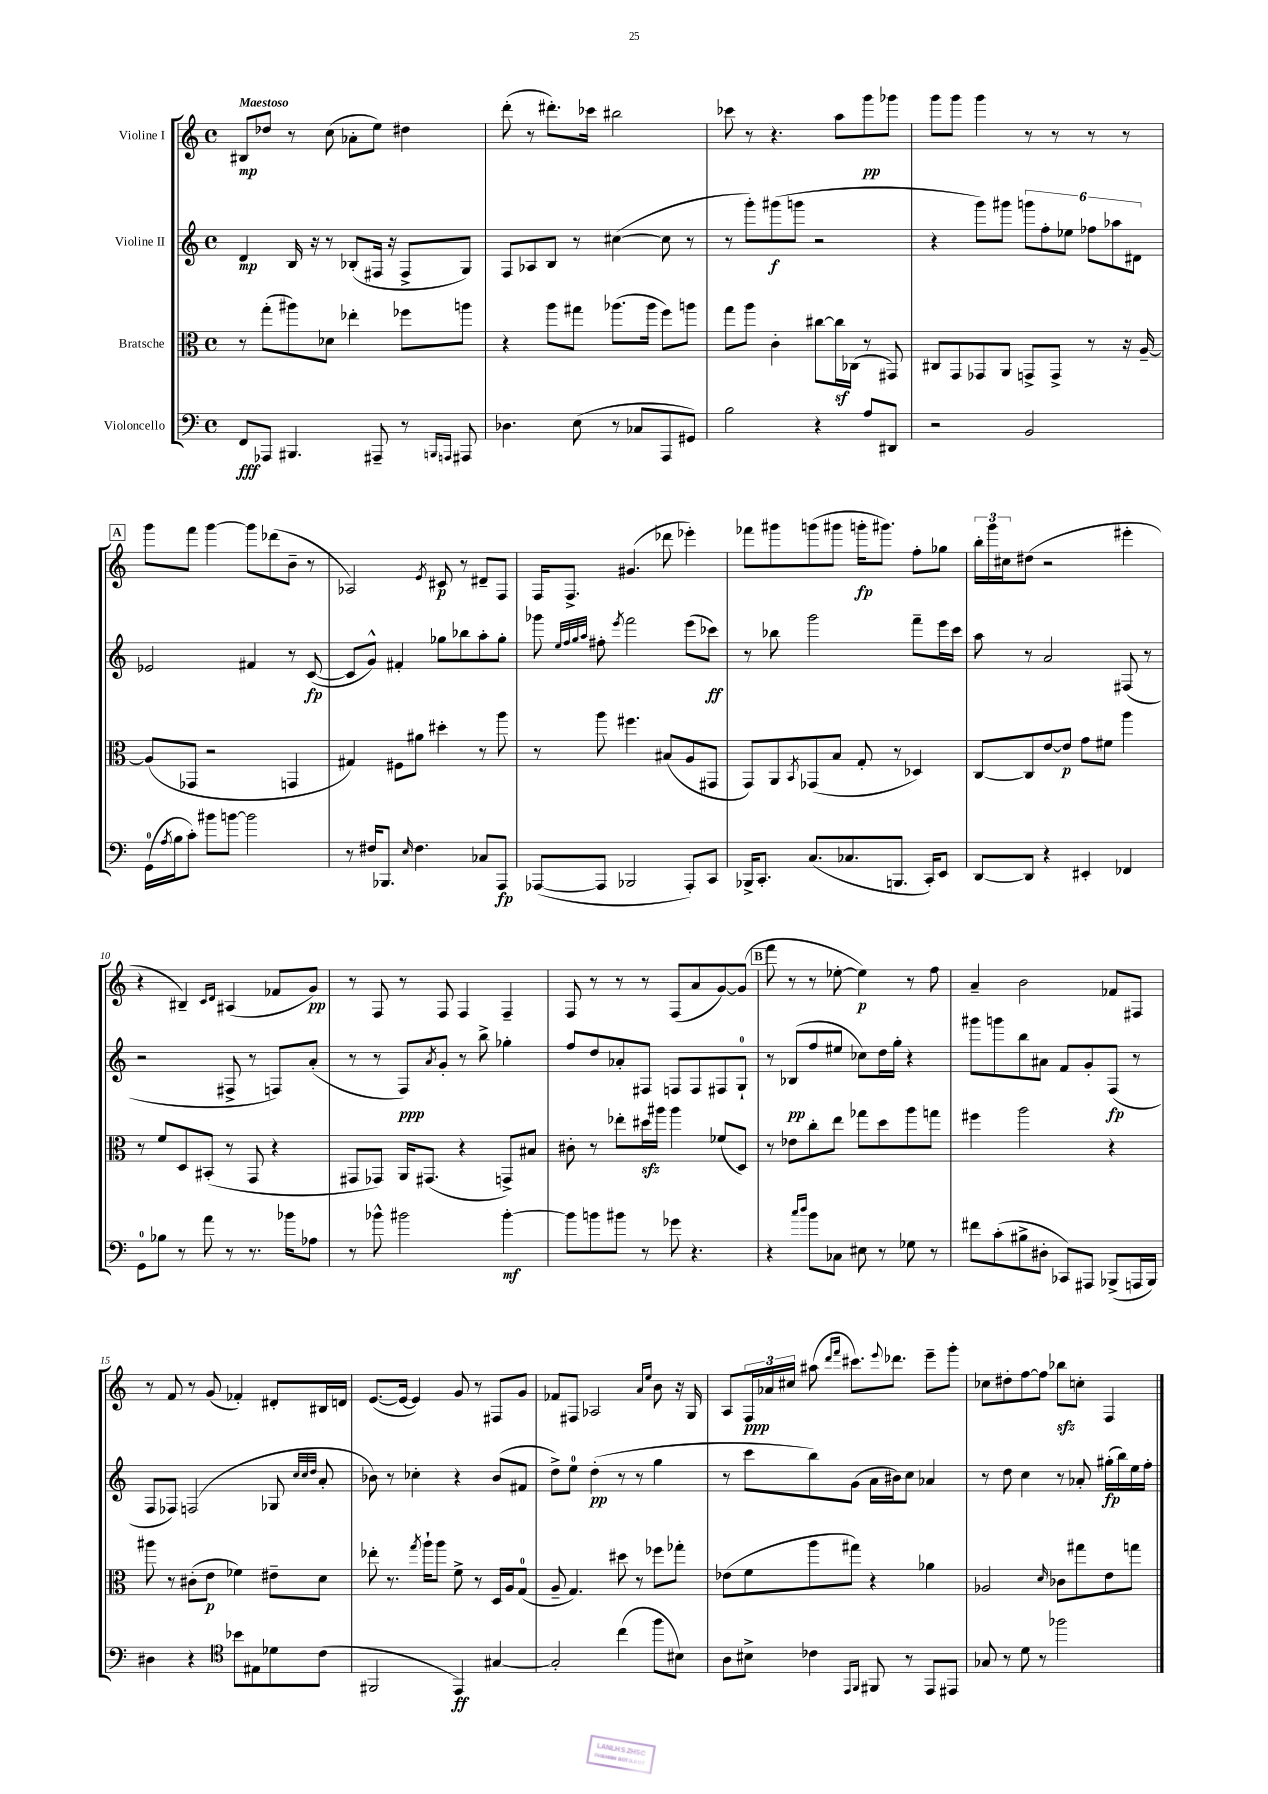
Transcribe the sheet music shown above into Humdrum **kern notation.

**kern	**kern	**kern	**kern
*staff4	*staff3	*staff2	*staff1
*clefF4	*clefC3	*clefG2	*clefG2
*k[]	*k[]	*k[]	*k[]
*M4/4	*M4/4	*M4/4	*M4/4
*met(c)	*met(c)	*met(c)	*met(c)
8FF	8r	4d	8B#
8AAA-	(8gg'	.	8dd-
4.BBB#	8aa#)	16B	8r
.	.	16r	.
.	8d-	8r	(8cc
.	4ee-'	(8B-'	8a-'
8AAA#~	.	16F#	8ee)
.	.	16r	.
8r	8ff-	8F#^	4dd#
16qqBBB	.	.	.
16qqAAA	.	.	.
8AAA#	8aa	8G)	.
=	=	=	=
4.D-	4r	8F	(8ddd'
.	.	8A-	8r
.	8aa	8B	8.ddd#')
(8E	8gg#	8r	.
.	.	.	16ccc-
8r	(8.aa-	([4cc#	2bb#
8C-	.	.	.
.	16aa-	.	.
8AAA	8ff)	8cc#]	.
8GG#)	8aa	8r	.
=	=	=	=
2B	8gg	8r	8ccc-
.	8aa	8ggg')	8r
.	4c'	(8ggg#	4.r
.	.	8ggg	.
4r	[8cc#	2r	.
.	16cc#]	.	8aa
.	(16C-	.	.
8A	8r	.	8ggg
8DD#	8GG#)	.	8ggg-
=	=	=	=
2r	8C#	4r	8ggg
.	8GG	.	8ggg
.	8GG-	8ggg)	4ggg
.	8AA	8ggg#	.
2BB	8GG^	12ggg	8r
.	.	12ff'	.
.	8GG^	.	8r
.	.	12ee-	.
.	8r	12ff-	8r
.	.	12aa-	.
.	16r	.	8r
.	.	12d#	.
.	[16A~	.	.
=	=	=	=
(16GG	(8A]	2e-	8ggg
8qA	.	.	.
16B	.	.	.
8c')	8GG-	.	8fff
8b#	2r	.	[4ggg
[8b	.	.	.
2b]	.	4f#	8ggg]
.	.	.	(8ddd-
.	4GG	8r	8b~
.	.	([8c	8r
=	=	=	=
8r	4G#)	8c]	2A-)
16F#	.	8g^^)	.
8.BBB-	.	.	.
.	8F#	4f#'	.
16qqE	.	.	.
4.F#	8a#	.	.
.	.	.	8qe
.	4dd#'	8gg-	8c#
.	.	8bb-	8r
8C-	8r	8aa'	8d#~
8AAA	8aa	8gg-'	8F
=	=	=	=
([8AAA-	8r	8ggg-	16F
.	.	.	8.F^
.	.	32qqee	.
.	.	32qqff	.
.	.	32qqgg	.
.	.	32qqaa	.
8AAA-]	8aa	8ff#'	.
.	.	8qeee	.
2BBB-	4.ff#	2fff	(4.g#
.	(8B#	.	8ddd-
8AAA-')	8A	(8eee	4eee-')
8CC	8GG#	8ccc-)	.
=	=	=	=
16BBB-^	8GG)	8r	8fff-
8.CC'	.	.	.
.	8AA	8bb-	8ggg#
.	8qBB	.	.
(8.C	(8GG-	2ggg	(8ggg
.	8B	.	8ggg#
8.C-	.	.	.
.	8G'	.	16ggg'
.	.	.	8.ggg#)
8.BBB	8r	.	.
.	4D-)	8fff~	8ff'
16CC')	.	.	.
8EE	.	16eee	8gg-
.	.	16ccc	.
=	=	=	=
[8DD	[8C	8aa	24bb'
.	.	.	24ggg
.	.	.	24cc#
8DD]	8C]	8r	(8dd#
4r	[8e	2a	2r
.	8e]	.	.
4EE#'	8g	.	.
.	8f#	.	.
4FF-	4aa	(8F#	4eee#'
.	.	8r	.
=	=	=	=
8GG	8r	2r	4r
8B-	8f	.	.
8r	8D	.	4B#~)
8a	(8BB#'	.	.
.	.	.	16qqc
.	.	.	16qqd
8r	8r	8F#^	(4A#
8.r	8GG	8r	.
.	4r	8F)	8f-
16b-	.	.	.
8A-	.	(8a'	8g)
=	=	=	=
8r	8GG#	8r	8r
8b-^^	8GG-)	8r	8F
2b#	16AA	8F)	8r
.	(8.GG#	.	.
.	.	8qa	.
.	.	8g'	8F
.	4r	8r	4F
.	.	8bb^	.
[4b#'	8GG^)	4gg-'	4F~
.	8B#	.	.
=	=	=	=
8b#]	8c#'	8ff	8F
8b	8r	8dd	8r
8b#	8ee-'	8a-'	8r
8r	16dd#	8F#	8r
.	16aa#	.	.
8g-	4aa#	8F	(8F
4.r	.	8F	8a
.	(8f-	8F#	[8g)
.	8D)	8G`	(8g]
=	=	=	=
4r	8r	8r	8fff
.	8e-	(8B-	8r
16qqcc	.	.	.
16qqdd	.	.	.
8b	8cc'	8ff	8r
8C-	8ee	8ee#	[8ee-'
8E#	8gg-	8cc-)	4ee-])
8r	8dd	16dd	.
.	.	16gg'	.
8G-	8aa	4r	8r
8r	8gg	.	8ff
=	=	=	=
8f#	4ff#	8ggg#	4a~
(8c'	.	8ggg	.
8B#^	2aa	8bb	2b
8D#'	.	8a#	.
8CC-)	.	8f	.
8AAA#	.	8g'	.
(8BBB-^	4r	(8F	8f-
16AAA	.	8r	8F#
16BBB-)	.	.	.
=	=	=	=
4D#	8aa#	8F	8r
.	8r	8F-)	8f
4r	(8c#'	(2F	8r
.	8e	.	(8g
*clefC4	*	*	*
8b-	4f-)	.	4f-')
8E#	.	.	.
8d-	8e#~	8G-	8d#'
.	.	32qqcc	.
.	.	32qqcc	.
.	.	32qqdd	.
(8c	8d	8a'	16B#
.	.	.	16d
=	=	=	=
2FF#	8ee-'	8b-)	([8.e
.	8.r	8r	.
.	.	.	16e_
.	.	4cc-'	4e])
.	8qgg	.	.
.	16aa`	.	.
.	8aa	.	.
4EE)	8f^	4r	8g
.	8r	.	8r
[4G#	16D	(8b-	8F#
.	16A	.	.
.	(8G	8f#	8g
=	=	=	=
2G#']	8A~	8dd^)	8f-
.	4.G)	8ee	8F#
.	.	(4dd'	2A-
(4cc	8dd#	8r	.
.	8r	8r	.
.	.	.	16qqa
.	.	.	16qqee
8ff	8ff-	4gg	8b
8B#)	8gg-'	.	16r
.	.	.	16G
=	=	=	=
8A	(8e-	8r	8A
8B#^	8f	8ccc	24F
.	.	.	24a-
.	.	.	24cc#
4c-	8aa	8bb)	(8aa#
.	.	.	16qqddd
.	.	.	16qqfff
.	8gg#)	(8g	8.ccc#)
16qqEE	.	.	.
16qqFF	.	.	.
8FF#	4r	16a	.
.	.	.	8qqeee
.	.	16b#)	8.ddd-
8r	.	8cc	.
8EE	4a-	4a-	8eee~
8EE#	.	.	8ggg'
=	=	=	=
8G-	2A-	8r	8cc-
8r	.	8dd	8dd#'
8d	.	4cc	[8ff
8r	.	.	8ff]
.	16qqd	.	.
2ff-	8c-	8r	8bb-
.	8gg#	8a-'	8cc'
.	8e	(16gg#'	4F
.	.	16bb)	.
.	8gg	16ee	.
.	.	16ff'	.
==	==	==	==
*-	*-	*-	*-
